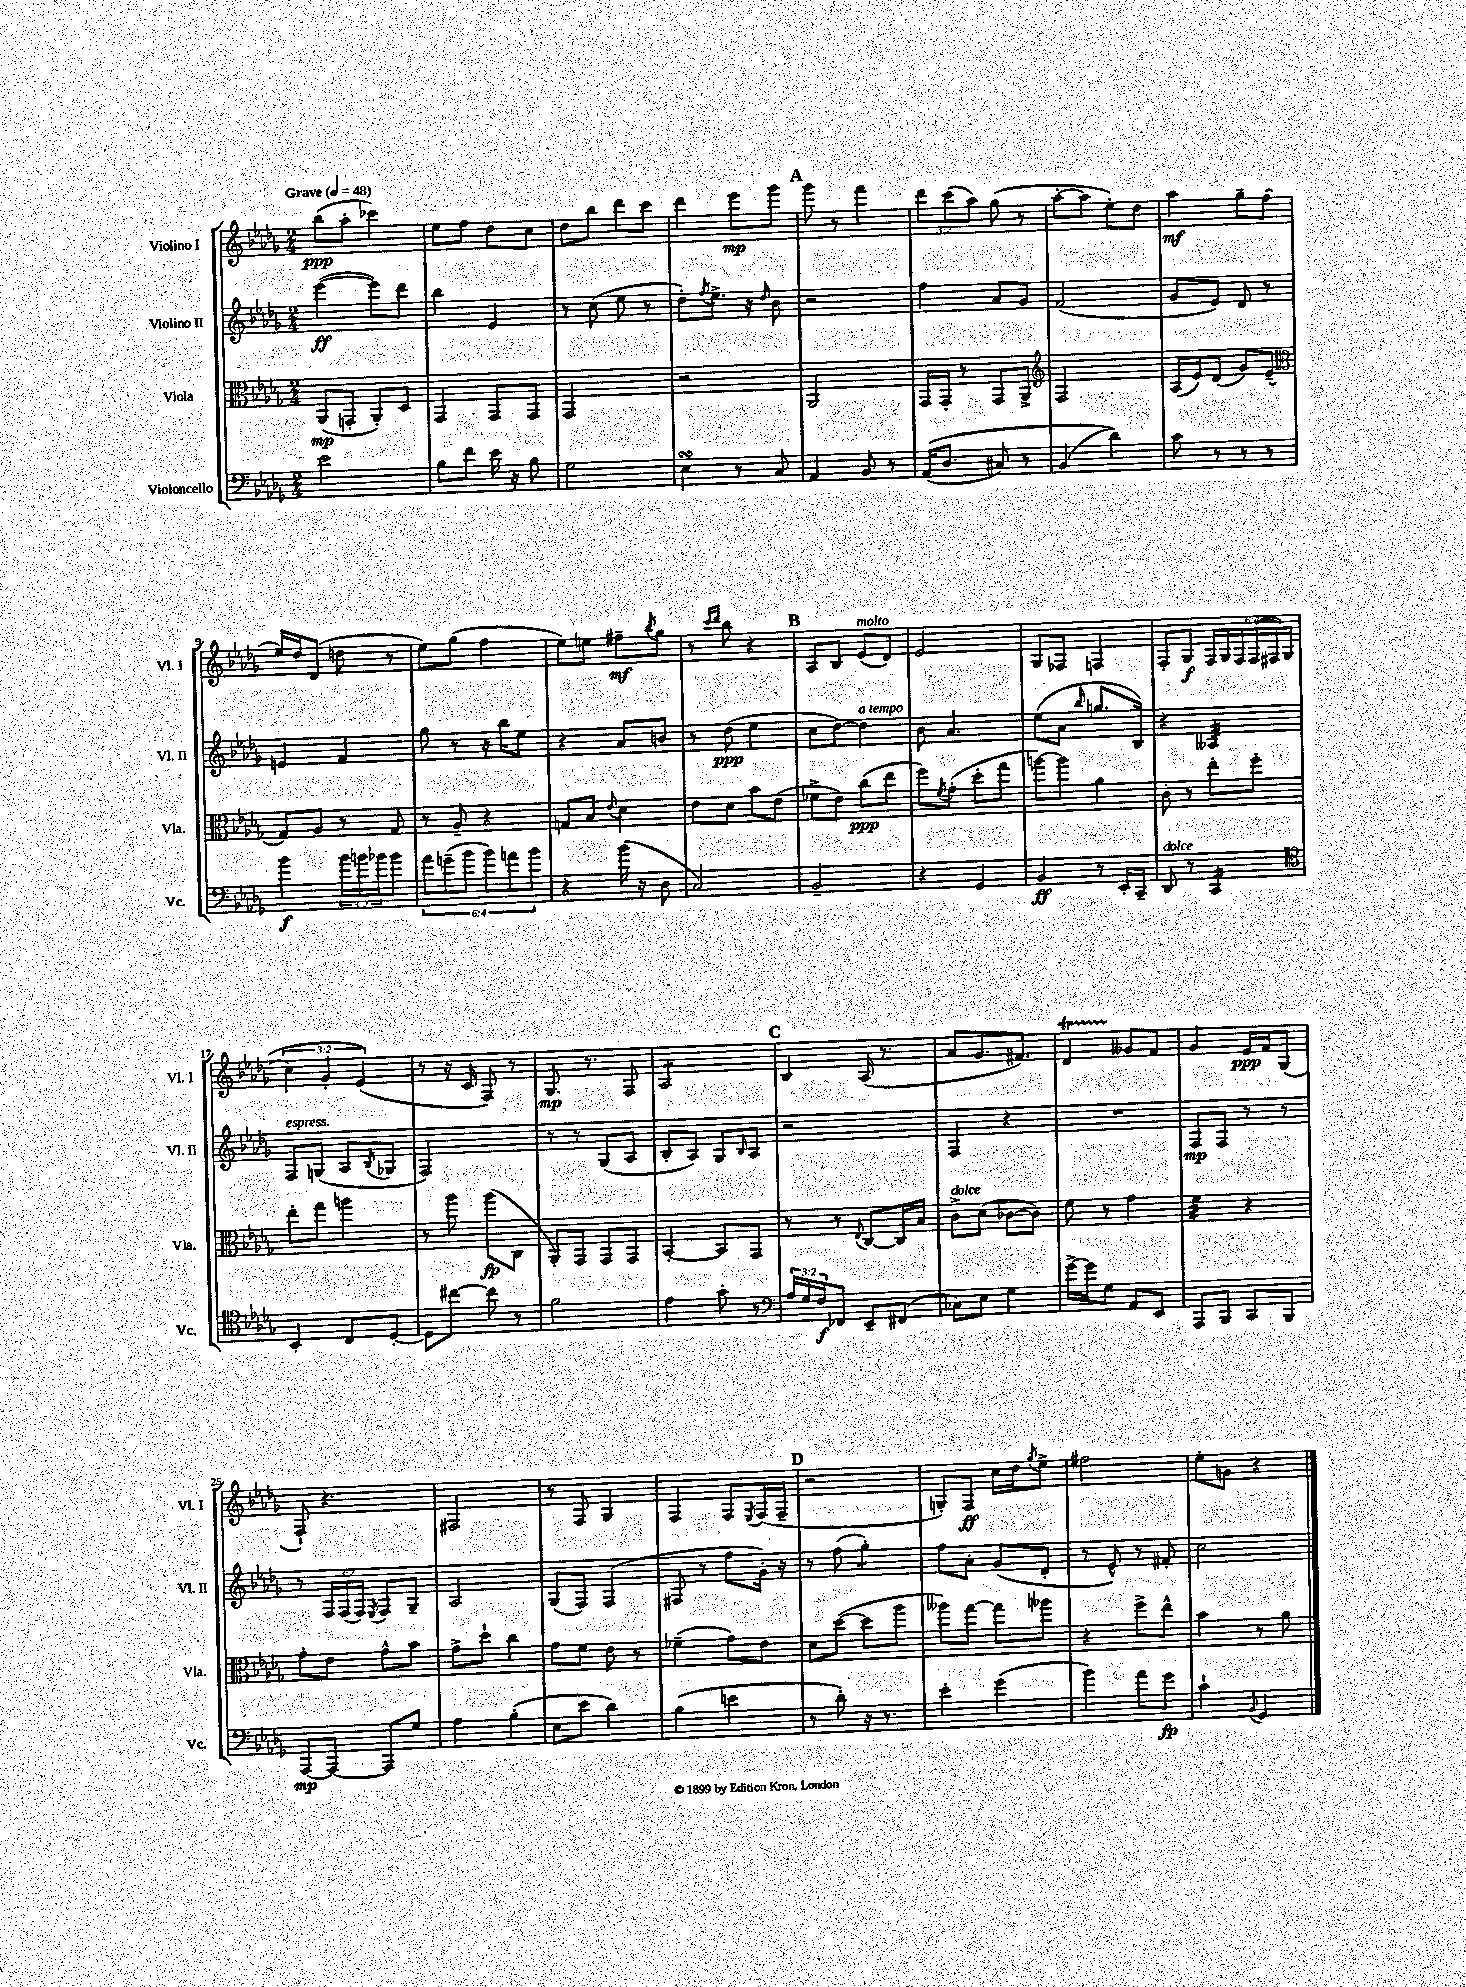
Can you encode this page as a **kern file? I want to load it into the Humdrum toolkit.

**kern	**kern	**kern	**kern
*staff4	*staff3	*staff2	*staff1
*clefF4	*clefC3	*clefG2	*clefG2
*k[b-e-a-d-g-]	*k[b-e-a-d-g-]	*k[b-e-a-d-g-]	*k[b-e-a-d-g-]
*M2/4	*M2/4	*M2/4	*M2/4
*MM48	*MM48	*MM48	*MM48
2e-\	(8AA-/L	([4eee-\	(8bb-\L
.	8GG'/J	.	8aa-'\J
.	8AA-'/L)	8eee-\]L)	4ccc-\)
.	8D-/J	8ddd-\J	.
=	=	=	=
8B-\L	4GG-/	4bb-\	8ee-\L
8f\J	.	.	8ff\J
16e-\	8GG-/L	4e-/	8dd-\L
16r	.	.	.
8B-\	8GG-/J	.	8cc\J
=	=	=	=
2G-\	2GG-/	8r	8dd-\L
.	.	(8cc\	8bb-\J
.	.	8ee-\	8ddd-\L
.	.	8r	8ccc\J
=	=	=	=
4E-\	2r	8dd-'\L)	4ddd-\
.	.	8qff/	.
.	.	8.ee-^\J	.
8r	.	.	8eee-\L
.	.	16r	.
.	.	16qqdd-/	.
8C/	.	8b-\	8ggg-\J
=	=	=	=
4AA-/	2AA-/	2r	8ggg-\
.	.	.	8r
8BB-/	.	.	4fff\
8r	.	.	.
=	=	=	=
&((16AA-/LK	16GG-/LL	4ff\	12ddd-\L
8.D-/J	16GG-'/JJ	.	.
.	.	.	(12ccc\
.	8r	.	.
.	.	.	12aa-\J)
8C#/)	8GG-/L	8a-/L	(8gg-\
8r	8AA-^/J	8g-/J	8r
=	=	=	=
*	*clefG2	*	*
(4BB-/	2F/	(2f/	[8aa-'\L
.	.	.	8aa-\]J
4d-\)&)	.	.	8ee-'\L)
.	.	.	8dd-\J
=	=	=	=
8c\	(16A-/LL	8g-/L	4aa-\
.	16e-/J)	.	.
8r	(8d-/J	8e-/J)	.
8r	8g-/L)	8d-/	8gg-~\L
8r	(8e-~/J	8r	(8ff\J
=	=	=	=
*	*clefC3	*	*
4b-\	8G-/L)	4e/	16ee-/LL)
.	.	.	16dd-/J
.	8A-/J	.	(8d-/J
24b-\LL	8r	4f/	8dd\
24b\	.	.	.
24b-\J	.	.	.
8b-\J	8G-/	.	8r
=	=	=	=
12a-\L	8r	8gg-\	8ee-\L)
(12g~\	.	.	.
.	8A-~/	8r	(8gg-\J
12b-\J	.	.	.
12b-\L)	4r	16r	4ff\
.	.	16bb-\LK	.
12a\	.	.	.
.	.	8ee-\J	.
12b-\J	.	.	.
=	=	=	=
4r	8G/L	4r	8ee-\L)
.	8B-/J	.	8ee\J
.	8qqe-/	.	.
(16b-\	4d-\	8a-/L	8ff#~\L
16r	.	.	.
.	.	.	8qbb-/
8D-\	.	8b/J	8gg-\J
=	=	=	=
2C/)	8e-\L	8r	8r
.	.	.	16qqccc/LL
.	.	.	16qqddd-/JJ
.	8d-\J	(8dd-\	8bb-\
.	8b-\L	4ee-\	4r
.	(8e-\J	.	.
=	=	=	=
2BB-~/	8f-^\L	8cc\L	8A-/L
.	8e-\J)	[8dd-\J)	8B-/J
.	(8cc\L	4dd-\]	(8e-/L
.	8ee-\J	.	8d-/J)
=	=	=	=
4r	8ff\L)	8b-\	2e-/
.	8qf/	.	.
.	(8g-'\J	4.a-/	.
4GG-/	8dd-'\L	.	.
.	8gg-\J	.	.
=	=	=	=
4BB-/	[8aa\L)	(8ee-\L	8G-/L
.	8aa\]J	8a-\J	8F-/J
.	.	16qqbb-/	.
8r	4a-\	8.gg/L	4F/
16EE-'/LL	.	.	.
16CC~/JJ	.	16B-/Jk)	.
=	=	=	=
8DD-/	8c'\	4r	8F'/L
8r	8r	.	8G-/J
4CC/	8ee-'\L	4A--/	24F/LL
.	.	.	24G-/
.	.	.	24F/
.	8ff'\J	.	&((24F/
.	.	.	24F#/
.	.	.	24G-/JJ
=	=	=	=
*clefC4	*	*	*
4BB-'/	8ee-'\L	8F/L	6cc\)
.	8gg-\J	(8G/J	.
.	.	.	6g-'/
8C/L	4aa\	8A-/L	.
.	.	.	(6e-/&)
.	.	8qB-/	.
[8D-'/J	.	8G-/J	.
=	=	=	=
8D-\]L	8r	2F/)	8r
[8cc#\J	8aa-\	.	16r
.	.	.	16c/
8cc#\]	(8aa-\L	.	8F/)
8r	8C\J	.	8r
=	=	=	=
2f\	8AA-'/L)	8r	8.G-/
.	8GG-/J	8r	.
.	.	.	8.r
.	8GG-/L	(8G-/L	.
.	8GG-/J	8A-/J	8F/
=	=	=	=
4e-\	[4BB-'/	8B-'/L	2A-/
.	.	8A-/J)	.
8g-'\	8BB-/]L	8G-/L	.
.	.	16qqB-/	.
8r	8GG-/J	8A-/J	.
=	=	=	=
*clefF4	*	*	*
24A-/LL	8r	2r	4B-/
24G-/	.	.	.
24F/J	.	.	.
8FF-/J	8r	.	.
.	8qqE-/	.	.
8EE-~/L	[8C/L	.	(16A-/
.	.	.	8.r
(8FF#/J	16C/]L	.	.
.	16B-/JJ	.	.
=	=	=	=
8C-\L)	8c^\L	4F/	8a-/L
8E-\J	(8d-\J	.	8.g-/
4G-\	[8c-\L	4r	.
.	.	.	8.f#/J)
.	8c-\]J)	.	.
=	=	=	=
[16g-^\LL	8f\	2r	4d-/
16g-\]J	.	.	.
8G-\J	8r	.	.
8AA-/L	4g-\	.	8g--/L
8EE-/J	.	.	8f/J
=	=	=	=
8AAA-/L	4f\	8F/L	4g-/
8BBB-/J	.	8F/J	.
8CC/L	4r	8r	16e-/LL
.	.	.	16f/J
8BBB-/J	.	8r	(8G-/J
=	=	=	=
[8AAA-/L	8g-'\L	8r	8F`/)
8AAA-/_J	8e-\J	24F/LL	4.r
.	.	(24F/	.
.	.	24F/JJ)	.
.	.	8qE-/	.
8AAA-/]L	8g-^^\L	8F/L	.
8G-/J	8b-\J	8G-~/J	.
=	=	=	=
4A-\	8g-^\L	2A-/	2F#/
.	8dd-`\J	.	.
(4B-'\	4cc\	.	.
=	=	=	=
8E-\L	8g-\L	(8G-/L	8r
8e-\J	8f\J	8F/J)	8F/
4d-\)	8e-\	(4F/	4G-/
.	8r	.	.
=	=	=	=
(4B-\	(4f-~\	8F#/	4F/
.	.	8r	.
4e\	8g-\L)	8ff\L	8F/L
.	.	.	8qE-/
.	8e-\J	16g-'\Jk)	(16F/L
.	.	16r	16F~/JJ
=	=	=	=
8r	8d-\L	8r	2r
8d-'\)	([8dd-\J	(8ff\	.
16r	8dd-\]L	4gg-'\)	.
8.r	.	.	.
.	8aa-\J	.	.
=	=	=	=
4e-'\	8aa--\L)	8ff\L	8G'/L)
.	[8gg-\J	8a-'\J	8F/J
(4g-\	8gg-\]L	(8g-/L	16cc\LL
.	.	.	16dd-\J
.	.	.	8qgg-/
.	8aa-\J	8d-'/J	8ee-^\J
=	=	=	=
4b-\)	4r	8r	2ff#\
.	.	8e-^^/)	.
8a-\L	8ff^\L	8r	.
8g-\J	8ee-^^\J	8f#'/	.
=	=	=	=
4c`\	4b-\	2cc\	8ee-'\L
.	.	.	8g\J
8qqBB-/	.	.	.
4GG-/	8r	.	4r
.	8a-\	.	.
==	==	==	==
*-	*-	*-	*-
